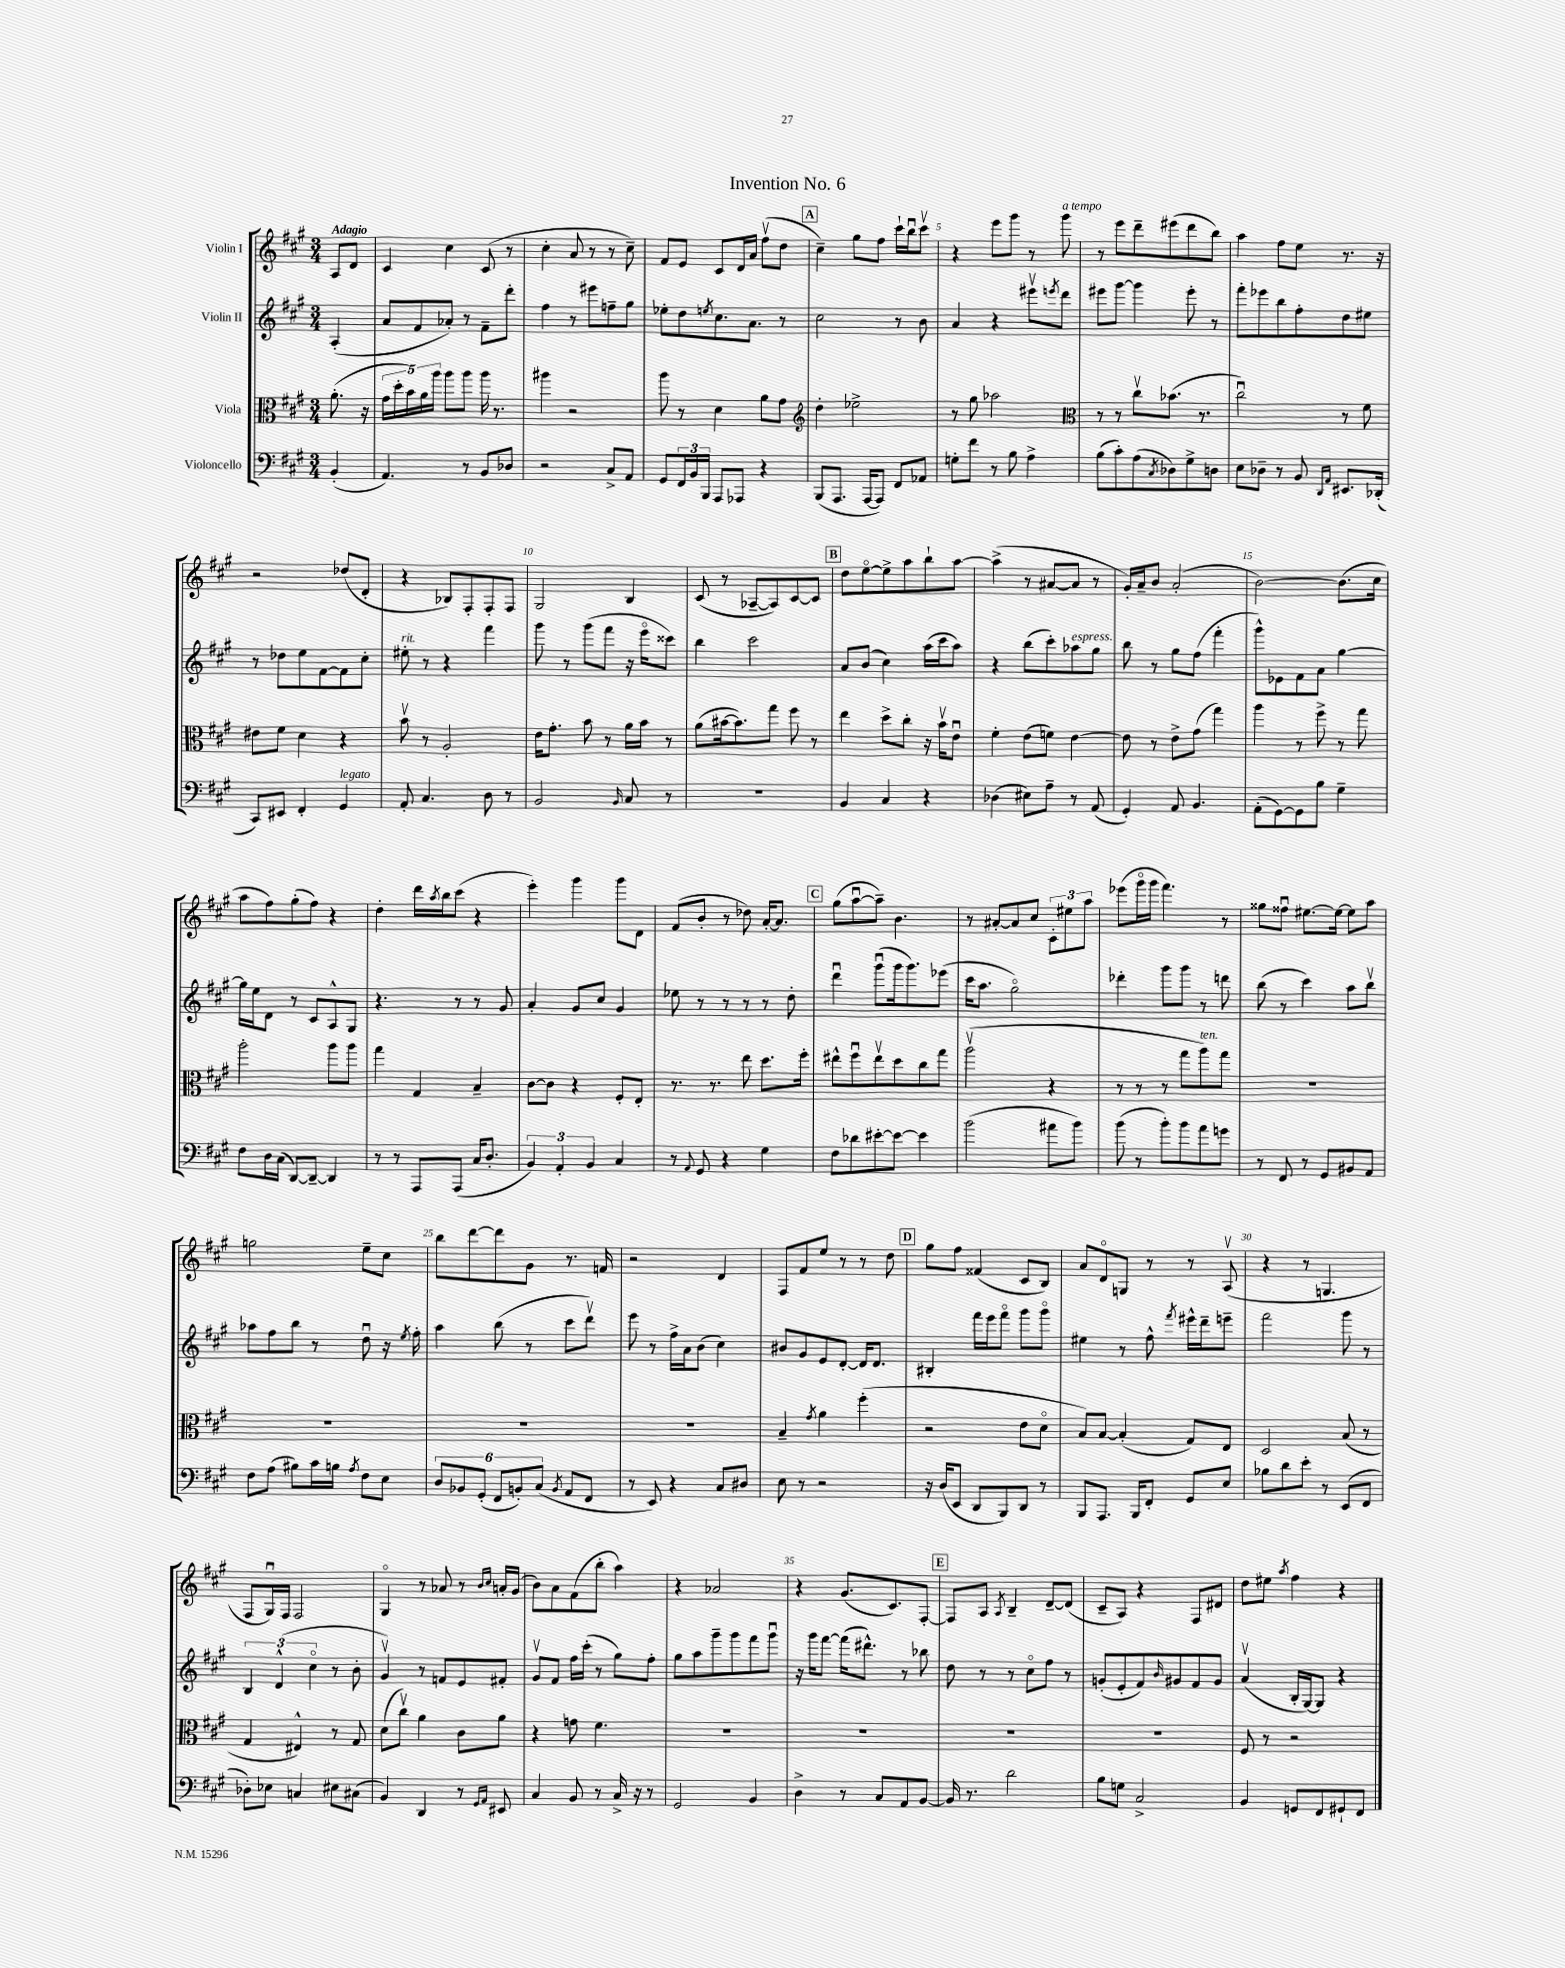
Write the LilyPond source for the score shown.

\header { title = "Invention No. 6" }
<<
\new StaffGroup <<
\new Staff = "s0" \with { instrumentName = "Violin I" } {
    \clef treble \key a \major \numericTimeSignature \time 3/4 \partial 4 \tempo "Adagio"
    a8 d'8 |
    cis'4 cis''4 cis'8( r8 |
    cis''4-. a'8 r8 r8 cis''8--) |
    fis'8 e'8 cis'8 d'16 a'16 fis''8\upbow( d''8 |
    \mark \markup { \box "A" } cis''4--) gis''8 fis''8 cis'''16-! b''16\downbow cis'''8\upbow |
    r4 e'''8 gis'''8 r8 gis'''8^\markup { \italic "a tempo" } |
    r8 e'''8 d'''8-- eis'''8( d'''8 b''8) |
    a''4 fis''8 e''8 r8. r16 |
    r2 des''8( d'8-. |
    r4 bes8) fis8-. fis8-. fis8 |
    gis2 b4 |
    cis'8( r8 aes8~-- aes8) cis'8~ cis'8 |
    \mark \markup { \box "B" } d''8 e''8~\flageolet e''8-> a''8 b''8-! a''8~ |
    a''4->( r8 ais'8~ ais'8 r8 |
    gis'16-.) a'16-- b'8 a'2-.( |
    b'2~) b'8.( cis''16 |
    a''8 fis''8) gis''8-.( fis''8) r4 |
    d''4-. d'''16 \acciaccatura { a''8 } b''16 cis'''8( r4 |
    e'''4-.) gis'''4 gis'''8 d'8 |
    fis'8( b'8-. r8 des''8) a'16~-. a'8. |
    \mark \markup { \box "C" } gis''8( a''8~\downbow a''8--) b'4. |
    r8 ais'8~-. ais'8 cis''8 \tuplet 3/2 { cis'8-. eis''8 a''8 } |
    ees'''8( gis'''16\flageolet gis'''16 fis'''4.) r8 |
    gisis''8 fisis''8\downbow eis''8.~ eis''16~ eis''8 a''8 |
    g''2 e''8-- cis''8 |
    b''8 d'''8~ d'''8 gis'8 r8. f'16 |
    r2 d'4 |
    fis8 fis'8 e''8 r8 r8 d''8 |
    \mark \markup { \box "D" } gis''8 fis''8 fisis'4( cis'8 b8) |
    a'8 d'8\flageolet g8 r8 r8 a8\upbow( |
    r4 r8 g4. |
    fis8 gis16\downbow) fis16 fis2 |
    gis4\flageolet r8 aes'8 r8 \grace { b'16 cis''16 } a'16-. gis'16( |
    b'8) a'8 fis'8( b''8-. a''4) |
    r4 aes'2 |
    r4 gis'8.( cis'8.) fis8~-. |
    \mark \markup { \box "E" } fis8 a8 \acciaccatura { a8 } b4-- d'8~-- d'8( |
    cis'8-- a8) r4 fis8 dis'8 |
    d''8 eis''8 \acciaccatura { a''8 } fis''4 r4 \bar "|." |
}
\new Staff = "s1" \with { instrumentName = "Violin II" } {
    \clef treble \key a \major \numericTimeSignature \time 3/4 \partial 4
    a4-.( |
    a'8 fis'8 aes'8-.) r8 fis'8-- d'''8-. |
    fis''4 r8 eis'''8 f''8-- gis''8 |
    ees''8-. d''8 \acciaccatura { e''8 } cis''8. a'8. r8 |
    \mark \markup { \box "A" } cis''2 r8 b'8 |
    a'4 r4 eis'''8\upbow \acciaccatura { e'''8 } d'''8 |
    eis'''8 gis'''8~ gis'''4 eis'''8-. r8 |
    fis'''8-. ees'''8 b''8 fis''8-. d''8 eis''8 |
    r8 des''8 e''8 fis'8~ fis'8 cis''8-. |
    eis''8-.^\markup { \italic "rit." } r8 r4 fis'''4 |
    gis'''8 r8 gis'''8( fis'''8 r16 e'''16\flageolet cisis'''8) |
    b''4 cis'''2 |
    \mark \markup { \box "B" } a'8 b'8( cis''4) a''16( cis'''16 a''8) |
    r4 b''8( cis'''8-.) aes''8^\markup { \italic "espress." } gis''8 |
    b''8 r8 gis''8 fis''8( fis'''4-. |
    gis'''8-^) ees'8 fis'8 a'8 gis''4~ |
    gis''16 e''16 d'8 r8 cis'8 a8-^ gis8 |
    r4. r8 r8 gis'8 |
    a'4-. gis'8 cis''8 gis'4 |
    ees''8 r8 r8 r8 r8 d''8-. |
    \mark \markup { \box "C" } d'''4\downbow gis'''8\downbow( gis'''16 gis'''8.) ees'''8( |
    cis'''16 a''8. gis''2\flageolet) |
    des'''4-. gis'''8 gis'''8 r8 d'''8 |
    b''8( r8 cis'''4) a''8 b''8\upbow |
    aes''8 fis''8 b''8 r8 d''8\downbow r16 \acciaccatura { e''8 } fis''16-. |
    a''4 b''8( r8 cis'''8 d'''8\upbow) |
    e'''8 r8 fis''16-> a'16 b'8( cis''4) |
    bis'8 gis'8 e'8 d'8~-. d'16 d'8. |
    \mark \markup { \box "D" } bis4-. fis'''16 e'''16 fis'''8\flageolet gis'''8 gis'''8\flageolet |
    eis''4 r8 fis''8-^ \acciaccatura { fis'''8 } eis'''16-^ d'''16-- e'''8-- |
    fis'''2 gis'''8 r8 |
    \tuplet 3/2 { b4 d'4-^( cis''4\flageolet } r8 b'8-. |
    gis'4\upbow) r8 f'8 e'8 fis'8-. |
    gis'8\upbow fis'8 fis''16 cis'''16-.( r8 gis''8) fis''8-. |
    gis''8 a''8 gis'''8-- gis'''8 fis'''8 gis'''8\downbow |
    r16 gis'''16 fis'''8~ fis'''16( dis'''8.-^) r8 bes''8 |
    \mark \markup { \box "E" } d''8 r8 r8 cis''8\flageolet fis''8 r8 |
    g'8-.( e'8-. fis'8) \grace { b'16 } gis'8 fis'8 gis'8 |
    a'4\upbow( b16-. gis16~) gis8 r4 \bar "|." |
}
\new Staff = "s2" \with { instrumentName = "Viola" } {
    \clef alto \key a \major \numericTimeSignature \time 3/4 \partial 4
    a'8.-.( r16 |
    \tuplet 5/4 { gis'16 d''16-. b'16) a'16 a''16 } a''8 a''8 a''16 r8. |
    ais''4 r2 |
    a''8 r8 d'4 a'8 gis'8 |
    \mark \markup { \box "A" } \clef treble d''4-. ees''2-> |
    r8 gis''8 aes''2 |
    \clef alto r8 r8 cis''8\upbow bes'8.( r8. |
    cis''2\downbow) r8 fis'8 |
    eis'8 fis'8 d'4 r4 |
    b'8\upbow r8 a2-. |
    e'16 gis'8.-. b'8 r8 a'16 b'16 r8 |
    a'8( bis'16~ bis'8.) gis''8 fis''8 r8 |
    \mark \markup { \box "B" } e''4 d''8-> cis''8-. r16 b'16\upbow e'8\downbow |
    fis'4-. e'8( f'8) e'4~ |
    e'8 r8 e'8-> gis'8( gis''4) |
    a''4 r8 fis''8-> r8 gis''8 |
    a''2-. a''8 a''8 |
    gis''4 gis4 b4-- |
    cis'8~ cis'8 r4 fis8-. e8-. |
    r8. r8. e''8 d''8. fis''16-. |
    \mark \markup { \box "C" } eis''8-^ fis''8\downbow eis''8\upbow d''8 cis''8 gis''8 |
    a''2\upbow( r4 |
    r8 r8 r8 gis''8 a''8^\markup { \italic "ten." }) gis''8 |
    R2. |
    R2. |
    R2. |
    R2. |
    b4-- \acciaccatura { gis'8 } a'4 fis''4-.( |
    \mark \markup { \box "D" } r2 e'8 d'8\flageolet |
    b8) b8~ b4-.( gis8) e8 |
    d2 b8( r8 |
    gis4 eis4-^) r8 gis8 |
    d'8( cis''8\upbow) a'4 cis'8 a'8 |
    r4 g'8 fis'4. |
    R2. |
    R2. |
    \mark \markup { \box "E" } R2. |
    R2. |
    fis8 r8 r2 \bar "|." |
}
\new Staff = "s3" \with { instrumentName = "Violoncello" } {
    \clef bass \key a \major \numericTimeSignature \time 3/4 \partial 4
    b,4-.( |
    a,4.) r8 b,8 des8 |
    r2 cis8-> a,8 |
    gis,8 \tuplet 3/2 { fis,16 b,16 b,,16 } a,,8 aes,,8 r4 |
    \mark \markup { \box "A" } b,,8( a,,8. a,,16~ a,,8) fis,8 aes,8 |
    g8-. fis'8 r8 b8 a4-> |
    b8( cis'8-.) a8( \acciaccatura { cis8 } des8) gis8-> d8 |
    e8 des8-- r8 b,8 \grace { d,16 a,16 } eis,8. des,16-.( |
    cis,8) eis,8 fis,4-. gis,4^\markup { \italic "legato" } |
    a,8-. cis4. d8 r8 |
    b,2 \grace { b,16 } cis8 r8 |
    R2. |
    \mark \markup { \box "B" } b,4 cis4 r4 |
    des4( eis8) a8-- r8 a,8( |
    gis,4-.) a,8 b,4. |
    a,8-.( gis,8~) gis,8 b8 gis4-- |
    fis8 d16 cis16( d,8~) d,8~-- d,4 |
    r8 r8 a,,8 a,,8( cis16 d8.-. |
    \tuplet 3/2 { b,4) a,4-. b,4 } cis4 |
    r8 \appoggiatura { a,8 } gis,8 r4 gis4 |
    \mark \markup { \box "C" } fis8 des'8 eis'8~-. eis'8~ eis'4 |
    b'2( ais'8 b'8) |
    b'8( r8 b'8-.) b'8 a'8 g'8 |
    r8 fis,8 r8 gis,8 bis,8 a,8 |
    fis8 a8( bis8) cis'16 b16 \acciaccatura { a8 } fis8 e8 |
    \tuplet 6/4 { d8 bes,8 gis,8-.( fis,8 b,8-.) cis8( } \acciaccatura { b,8 } a,8 fis,8 |
    r8 e,8) r4 cis8 dis8 |
    e8 r8 r2 |
    \mark \markup { \box "D" } r16 d16( e,8 d,8 b,,8) d,8 r8 |
    b,,8 a,,8. b,,16 fis,8-. gis,8 e8 |
    bes8 d'8 e'8-. r8 e,8( fis,8 |
    des8-.) ees8 c4 eis8 cis8( |
    b,4) d,4 r8 \grace { gis,16 a,16 } eis,8 |
    cis4 b,8 r8 cis16-> r16 r8 |
    gis,2 b,4 |
    d4-> r8 cis8 a,8 b,8~ |
    \mark \markup { \box "E" } b,16 r8. d'2 |
    b8 g8 cis2-> |
    b,4 g,8 fis,8 gis,8-! fis,8 \bar "|." |
}
>>
>>
\layout { \context { \Score \override BarNumber.break-visibility = ##(#f #t #t) barNumberVisibility = #(every-nth-bar-number-visible 5) } }
